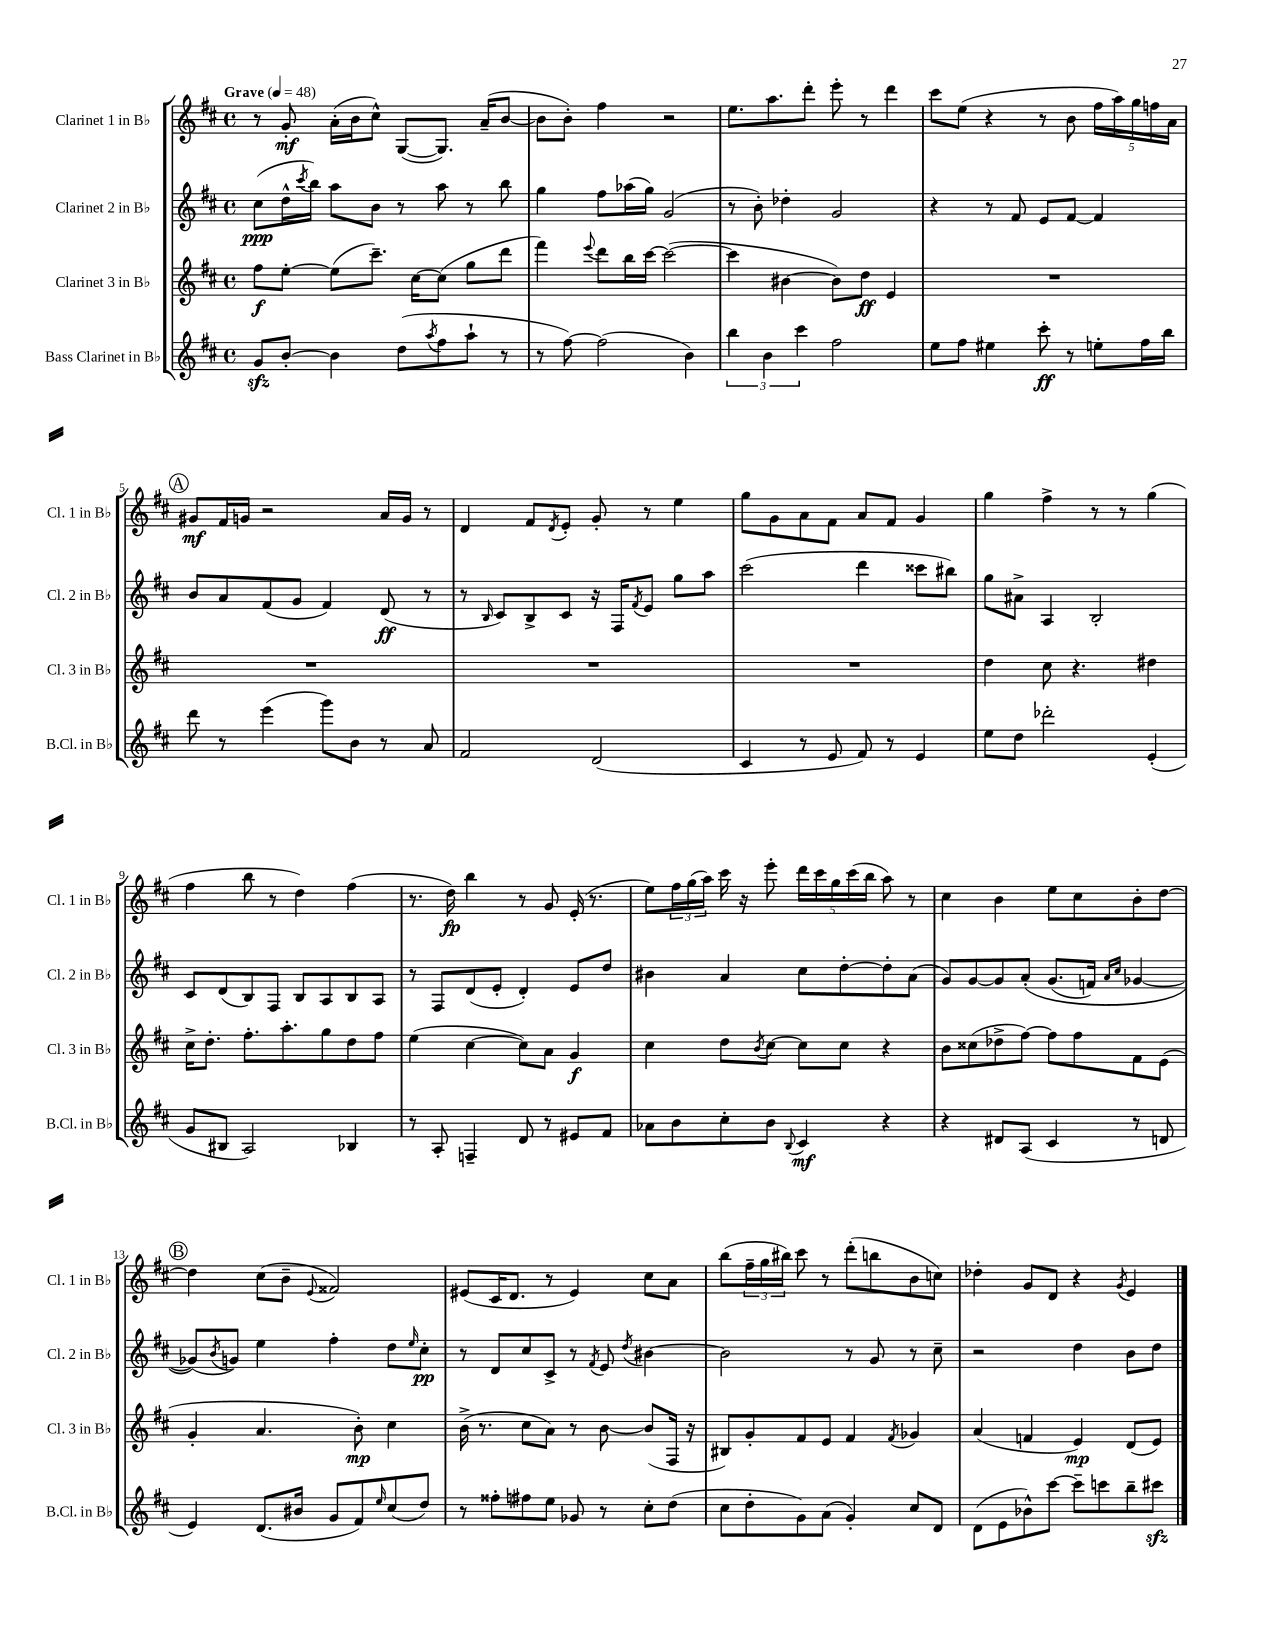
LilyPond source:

<<
\new StaffGroup <<
\new Staff = "s0" \with { instrumentName = "Clarinet 1 in Bb" shortInstrumentName = "Cl. 1 in Bb" } {
    \clef treble \key d \major \defaultTimeSignature \time 4/4 \tempo "Grave" 4 = 48
    r8 g'8-.\mf a'16-.( b'16 cis''8-^) g8~( g8.) a'16--( b'8~ |
    b'8 b'8-.) fis''4 r2 |
    e''8. a''8. d'''8-. e'''8-. r8 d'''4 |
    cis'''8 e''8( r4 r8 b'8 \tuplet 5/4 { fis''16 a''16) g''16 f''16 a'16 } |
    \mark \markup { \circle "A" } gis'8\mf fis'16 g'16 r2 a'16 g'16 r8 |
    d'4 fis'8 \acciaccatura { d'8 } e'8-. g'8-. r8 e''4 |
    g''8 g'8 a'8 fis'8 a'8 fis'8 g'4 |
    g''4 fis''4-> r8 r8 g''4( |
    fis''4 b''8 r8 d''4) fis''4( |
    r8. d''16\fp) b''4 r8 g'8 e'16-.( r8. |
    e''8) \tuplet 3/2 { fis''16 g''16( a''16) } cis'''16 r16 e'''8-. \tuplet 5/4 { d'''16 cis'''16 g''16 cis'''16( b''16 } a''8) r8 |
    cis''4 b'4 e''8 cis''8 b'8-. d''8~ |
    \mark \markup { \circle "B" } d''4 cis''8( b'8-- \appoggiatura { e'8 } fisis'2) |
    eis'8( cis'16 d'8. r8 eis'4) cis''8 a'8 |
    b''8( \tuplet 3/2 { fis''16-- g''16 bis''16) } cis'''8 r8 d'''8-.( b''8 b'8 c''8) |
    des''4-. g'8 d'8 r4 \acciaccatura { g'8 } e'4 \bar "|." |
}
\new Staff = "s1" \with { instrumentName = "Clarinet 2 in Bb" shortInstrumentName = "Cl. 2 in Bb" } {
    \clef treble \key d \major \defaultTimeSignature \time 4/4
    cis''8\ppp( d''16-^ \acciaccatura { cis'''8 } b''16) a''8 b'8 r8 a''8 r8 b''8 |
    g''4 fis''8 aes''16( g''16) g'2( |
    r8 b'8-.) des''4-. g'2 |
    r4 r8 fis'8 e'8 fis'8~ fis'4 |
    \mark \markup { \circle "A" } b'8 a'8 fis'8( g'8 fis'4) d'8\ff( r8 |
    r8 \grace { b16 } cis'8) b8-> cis'8 r16 fis16 \acciaccatura { fis'8 } e'8 g''8 a''8 |
    cis'''2( d'''4 cisis'''8 bis''8) |
    g''8 ais'8-> a4 b2-. |
    cis'8 d'8( b8) fis8 b8 a8 b8 a8 |
    r8 fis8 d'8( e'8-. d'4-.) e'8 d''8 |
    bis'4 a'4 cis''8 d''8~-. d''8-. a'8( |
    g'8) g'8~ g'8 a'8-.\( g'8.( f'16) \grace { a'16 cis''16 } ges'4~ |
    \mark \markup { \circle "B" } ges'8(\) \acciaccatura { b'8 } g'8) e''4 fis''4-. d''8 \grace { e''16 } cis''8-.\pp |
    r8 d'8 cis''8 cis'8-> r8 \acciaccatura { fis'8 } e'8 \acciaccatura { d''8 } bis'4~ |
    bis'2 r8 g'8 r8 cis''8-- |
    r2 d''4 b'8 d''8 \bar "|." |
}
\new Staff = "s2" \with { instrumentName = "Clarinet 3 in Bb" shortInstrumentName = "Cl. 3 in Bb" } {
    \clef treble \key d \major \defaultTimeSignature \time 4/4
    fis''8\f e''8~-. e''8( cis'''8.--) cis''16~ cis''8( g''8 d'''8 |
    fis'''4) \appoggiatura { e'''8 } d'''8 b''16 cis'''16~ cis'''2~( |
    cis'''4 bis'4~ bis'8) d''8\ff e'4 |
    R1 |
    \mark \markup { \circle "A" } R1 |
    R1 |
    R1 |
    d''4 cis''8 r4. dis''4 |
    cis''16-> d''8.-. fis''8.-. a''8.-. g''8 d''8 fis''8 |
    e''4( cis''4~ cis''8) a'8 g'4\f |
    cis''4 d''8 \acciaccatura { b'8 } cis''8~ cis''8 cis''8 r4 |
    b'8 cisis''8( des''8-> fis''8~) fis''8 fis''8 fis'8 e'8( |
    \mark \markup { \circle "B" } g'4-. a'4. b'8-.\mp) cis''4 |
    b'16->( r8. cis''8 a'8) r8 b'8~ b'8( fis16 r16 |
    bis8) g'8-. fis'8 e'8 fis'4 \acciaccatura { fis'8 } ges'4 |
    a'4( f'4 e'4\mp) d'8( e'8) \bar "|." |
}
\new Staff = "s3" \with { instrumentName = "Bass Clarinet in Bb" shortInstrumentName = "B.Cl. in Bb" } {
    \clef treble \key d \major \defaultTimeSignature \time 4/4
    g'8\sfz b'8~-. b'4 d''8( \acciaccatura { a''8 } fis''8 a''8-! r8 |
    r8 fis''8~) fis''2( b'4) |
    \tuplet 3/2 { b''4 b'4 cis'''4 } fis''2 |
    e''8 fis''8 eis''4 cis'''8-.\ff r8 e''8-. fis''16 b''16 |
    \mark \markup { \circle "A" } d'''8 r8 e'''4( g'''8) b'8 r8 a'8 |
    fis'2 d'2( |
    cis'4 r8 e'8 fis'8) r8 e'4 |
    e''8 d''8 des'''2-. e'4-.( |
    g'8 bis8 a2) bes4 |
    r8 a8-. f4-- d'8 r8 eis'8 fis'8 |
    aes'8 b'8 cis''8-. b'8 \appoggiatura { b8 } cis'4\mf r4 |
    r4 dis'8 a8( cis'4 r8 d'8 |
    \mark \markup { \circle "B" } e'4) d'8.( bis'16 g'8 fis'8) \grace { e''16 } cis''8( d''8) |
    r8 fisis''8-. fis''8 e''8 ges'8 r8 cis''8-. d''8( |
    cis''8 d''8-. g'8) a'8( g'4-.) cis''8 d'8 |
    d'8( e'8 bes'8-^) cis'''8~ cis'''8-- c'''8 b''8-- cis'''8\sfz \bar "|." |
}
>>
>>
